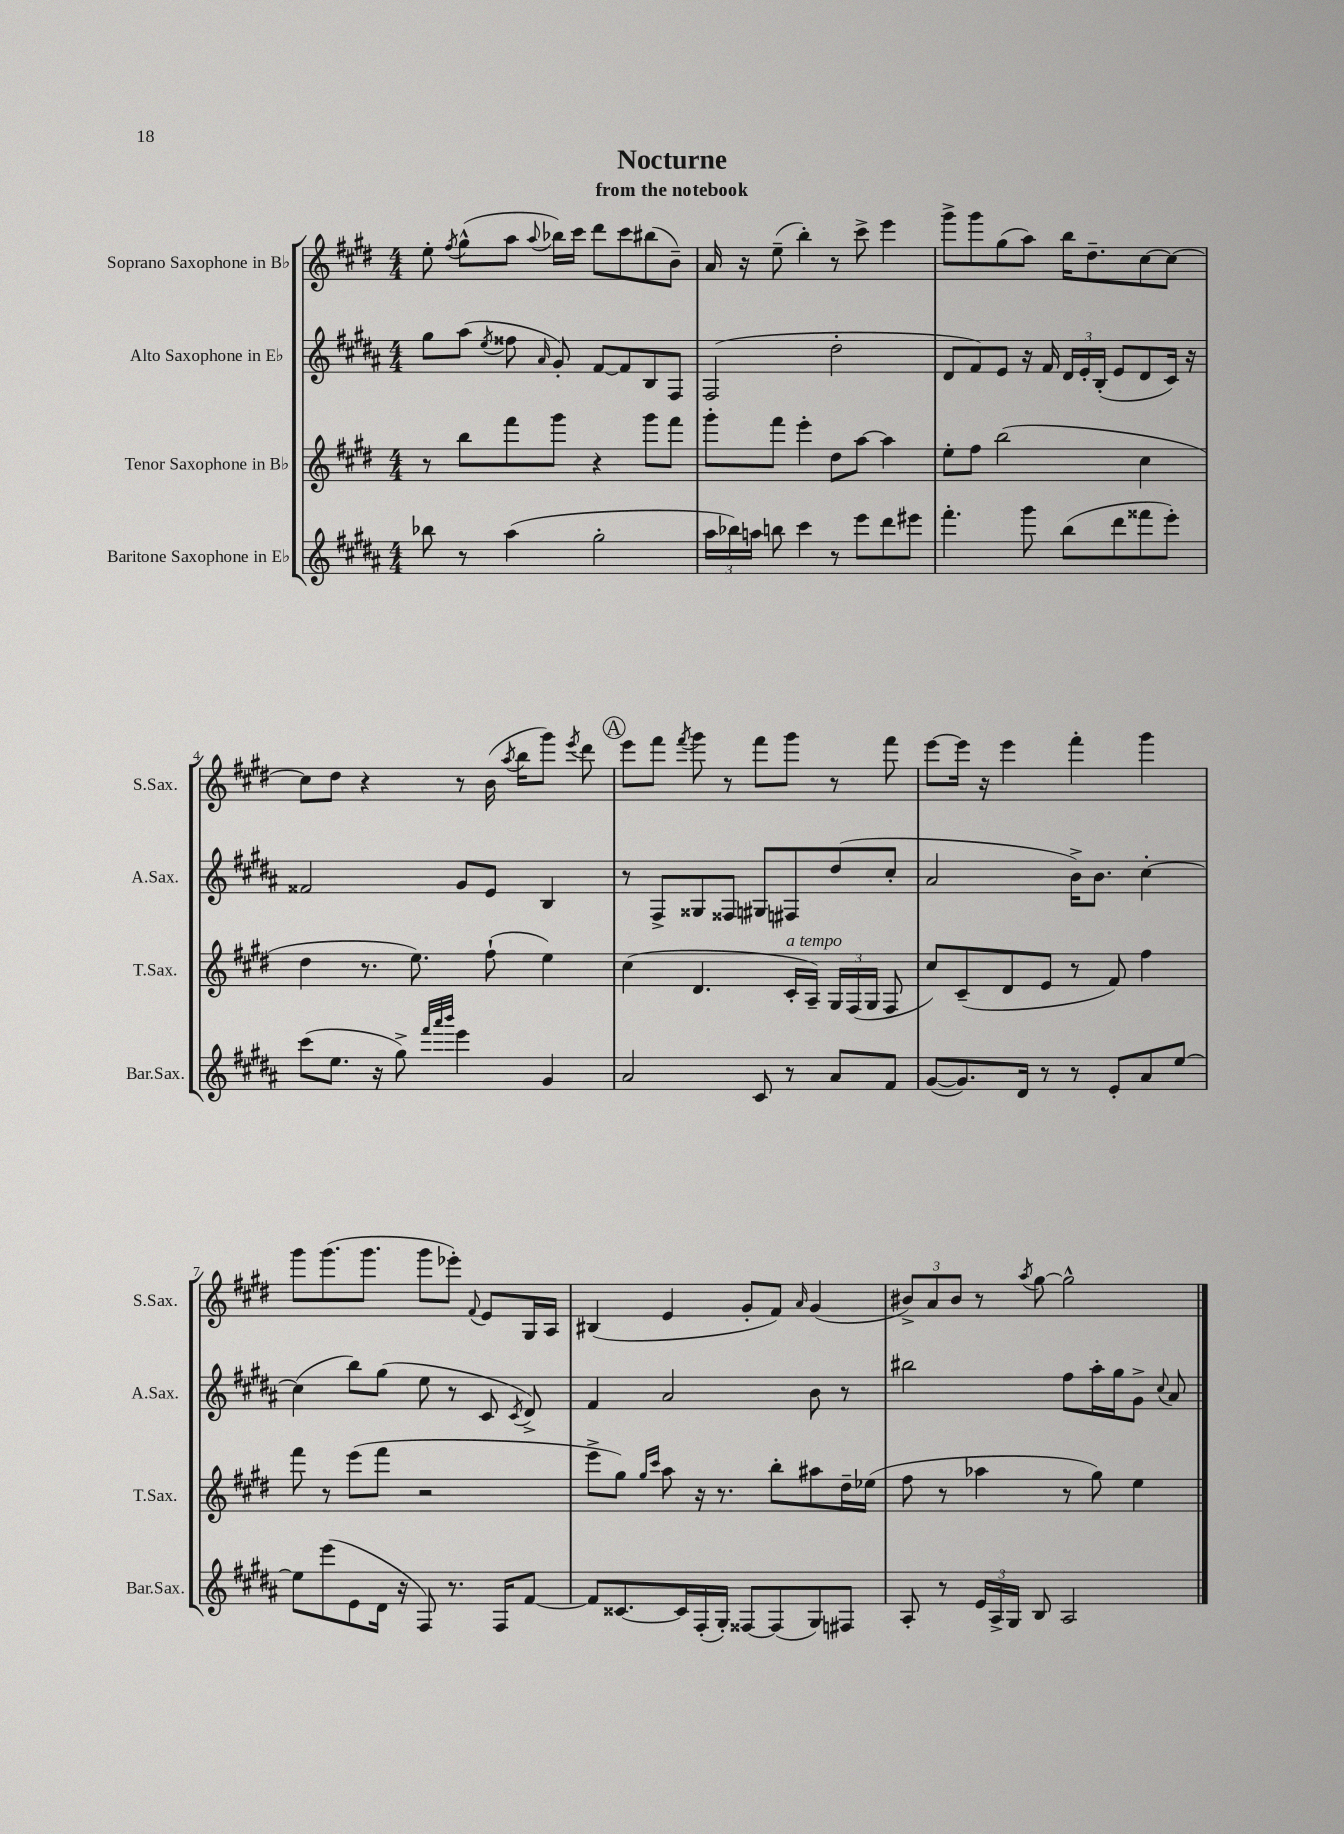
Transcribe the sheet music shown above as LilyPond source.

\header { title = "Nocturne" subtitle = "from the notebook" }
<<
\new StaffGroup <<
\new Staff = "s0" \with { instrumentName = "Soprano Saxophone in Bb" shortInstrumentName = "S.Sax." } {
    \clef treble \key e \major \numericTimeSignature \time 4/4
    \autoBeamOff e''8-. \acciaccatura { fis''8 } gis''8[-^( a''8] \appoggiatura { a''8 } bes''16[) cis'''16] dis'''8[ cis'''8 bis''8( b'8]--) |
    a'16 r16 e''8--( b''4-.) r8 cis'''8-> e'''4 |
    gis'''8[-> gis'''8 gis''8( a''8]) b''16[ dis''8.-- cis''8~ cis''8]~ |
    cis''8[ dis''8] r4 r8 b'16( \acciaccatura { a''8 } b''16[ gis'''8]) \acciaccatura { e'''8 } dis'''8 |
    \mark \markup { \circle "A" } e'''8[ fis'''8] \acciaccatura { fis'''8 } gis'''8 r8 fis'''8[ gis'''8] r8 fis'''8 |
    e'''8[~ e'''16] r16 e'''4 fis'''4-. gis'''4 |
    gis'''8[ gis'''8.( gis'''8.] gis'''8[ ees'''8]-.) \appoggiatura { fis'8 } e'8[ gis16 a16] |
    bis4( e'4 gis'8[-. fis'8]) \grace { a'16 } gis'4( |
    \tuplet 3/2 { bis'8[->) a'8 bis'8] } r8 \acciaccatura { a''8 } gis''8~ gis''2-^ \bar "|." |
}
\new Staff = "s1" \with { instrumentName = "Alto Saxophone in Eb" shortInstrumentName = "A.Sax." } {
    \clef treble \key b \major \numericTimeSignature \time 4/4
    \autoBeamOff gis''8[ ais''8]( \acciaccatura { e''8 } fisis''8 \grace { ais'16 } gis'8-.) fis'8[~ fis'8 b8 fis8] |
    fis2( dis''2-. |
    dis'8[ fis'8) e'8] r16 fis'16 \tuplet 3/2 { dis'16[ e'16-. b16]-.( } e'8[ dis'8 cis'16]) r16 |
    fisis'2 gis'8[ e'8] b4 |
    \mark \markup { \circle "A" } r8 fis8[-> gisis8 fisis8] gis8[ fis8 dis''8( cis''8]-. |
    ais'2 b'16[->) b'8.] cis''4~-. |
    cis''4( b''8[) gis''8]( e''8 r8 cis'8 \acciaccatura { cis'8 } dis'8->) |
    fis'4 ais'2 b'8 r8 |
    bis''2 fis''8[ ais''16-. gis''16 gis'8]-> \appoggiatura { cis''8 } ais'8 \bar "|." |
}
\new Staff = "s2" \with { instrumentName = "Tenor Saxophone in Bb" shortInstrumentName = "T.Sax." } {
    \clef treble \key e \major \numericTimeSignature \time 4/4
    \autoBeamOff r8 b''8[ fis'''8 gis'''8] r4 gis'''8[ fis'''8] |
    gis'''8[-. fis'''8] e'''4-. dis''8[ a''8]~ a''4 |
    e''8[-. fis''8] b''2( cis''4 |
    dis''4 r8. e''8.) fis''8-!( e''4) |
    \mark \markup { \circle "A" } cis''4( dis'4. cis'16[-.^\markup { \italic "a tempo" } a16]--) \tuplet 3/2 { gis16[ fis16( gis16] } fis8 |
    cis''8[) cis'8--( dis'8 e'8] r8 fis'8) fis''4 |
    fis'''8 r8 e'''8[( fis'''8] r2 |
    e'''8[-> gis''8]) \grace { gis''16[ cis'''16] } a''8 r16 r8. b''8[-. ais''8 dis''16-- ees''16]( |
    fis''8 r8 aes''4 r8 gis''8) e''4 \bar "|." |
}
\new Staff = "s3" \with { instrumentName = "Baritone Saxophone in Eb" shortInstrumentName = "Bar.Sax." } {
    \clef treble \key b \major \numericTimeSignature \time 4/4
    \autoBeamOff bes''8 r8 ais''4( gis''2-. |
    \tuplet 3/2 { ais''16[ bes''16) a''16] } b''8 cis'''4 r8 e'''8[ dis'''8 eis'''8] |
    fis'''4.-. gis'''8 b''8[( dis'''8 fisis'''8 e'''8]-.) |
    cis'''8[( e''8.] r16 gis''8->) \grace { fis'''32[ ais'''32 b'''32] } e'''4 gis'4 |
    \mark \markup { \circle "A" } ais'2 cis'8 r8 ais'8[ fis'8] |
    gis'8[~( gis'8.) dis'16] r8 r8 e'8[-. ais'8 e''8]~ |
    e''8[ e'''8( e'8 dis'16] r16 fis8) r8. fis16[ fis'8]~ |
    fis'8[ cisis'8.~ cisis'16 fis16-.( gis16]-.) fisis8[~ fisis8( gis8) fis8] |
    ais8-. r8 \tuplet 3/2 { e'16[ ais16-> gis16] } b8 ais2 \bar "|." |
}
>>
>>
